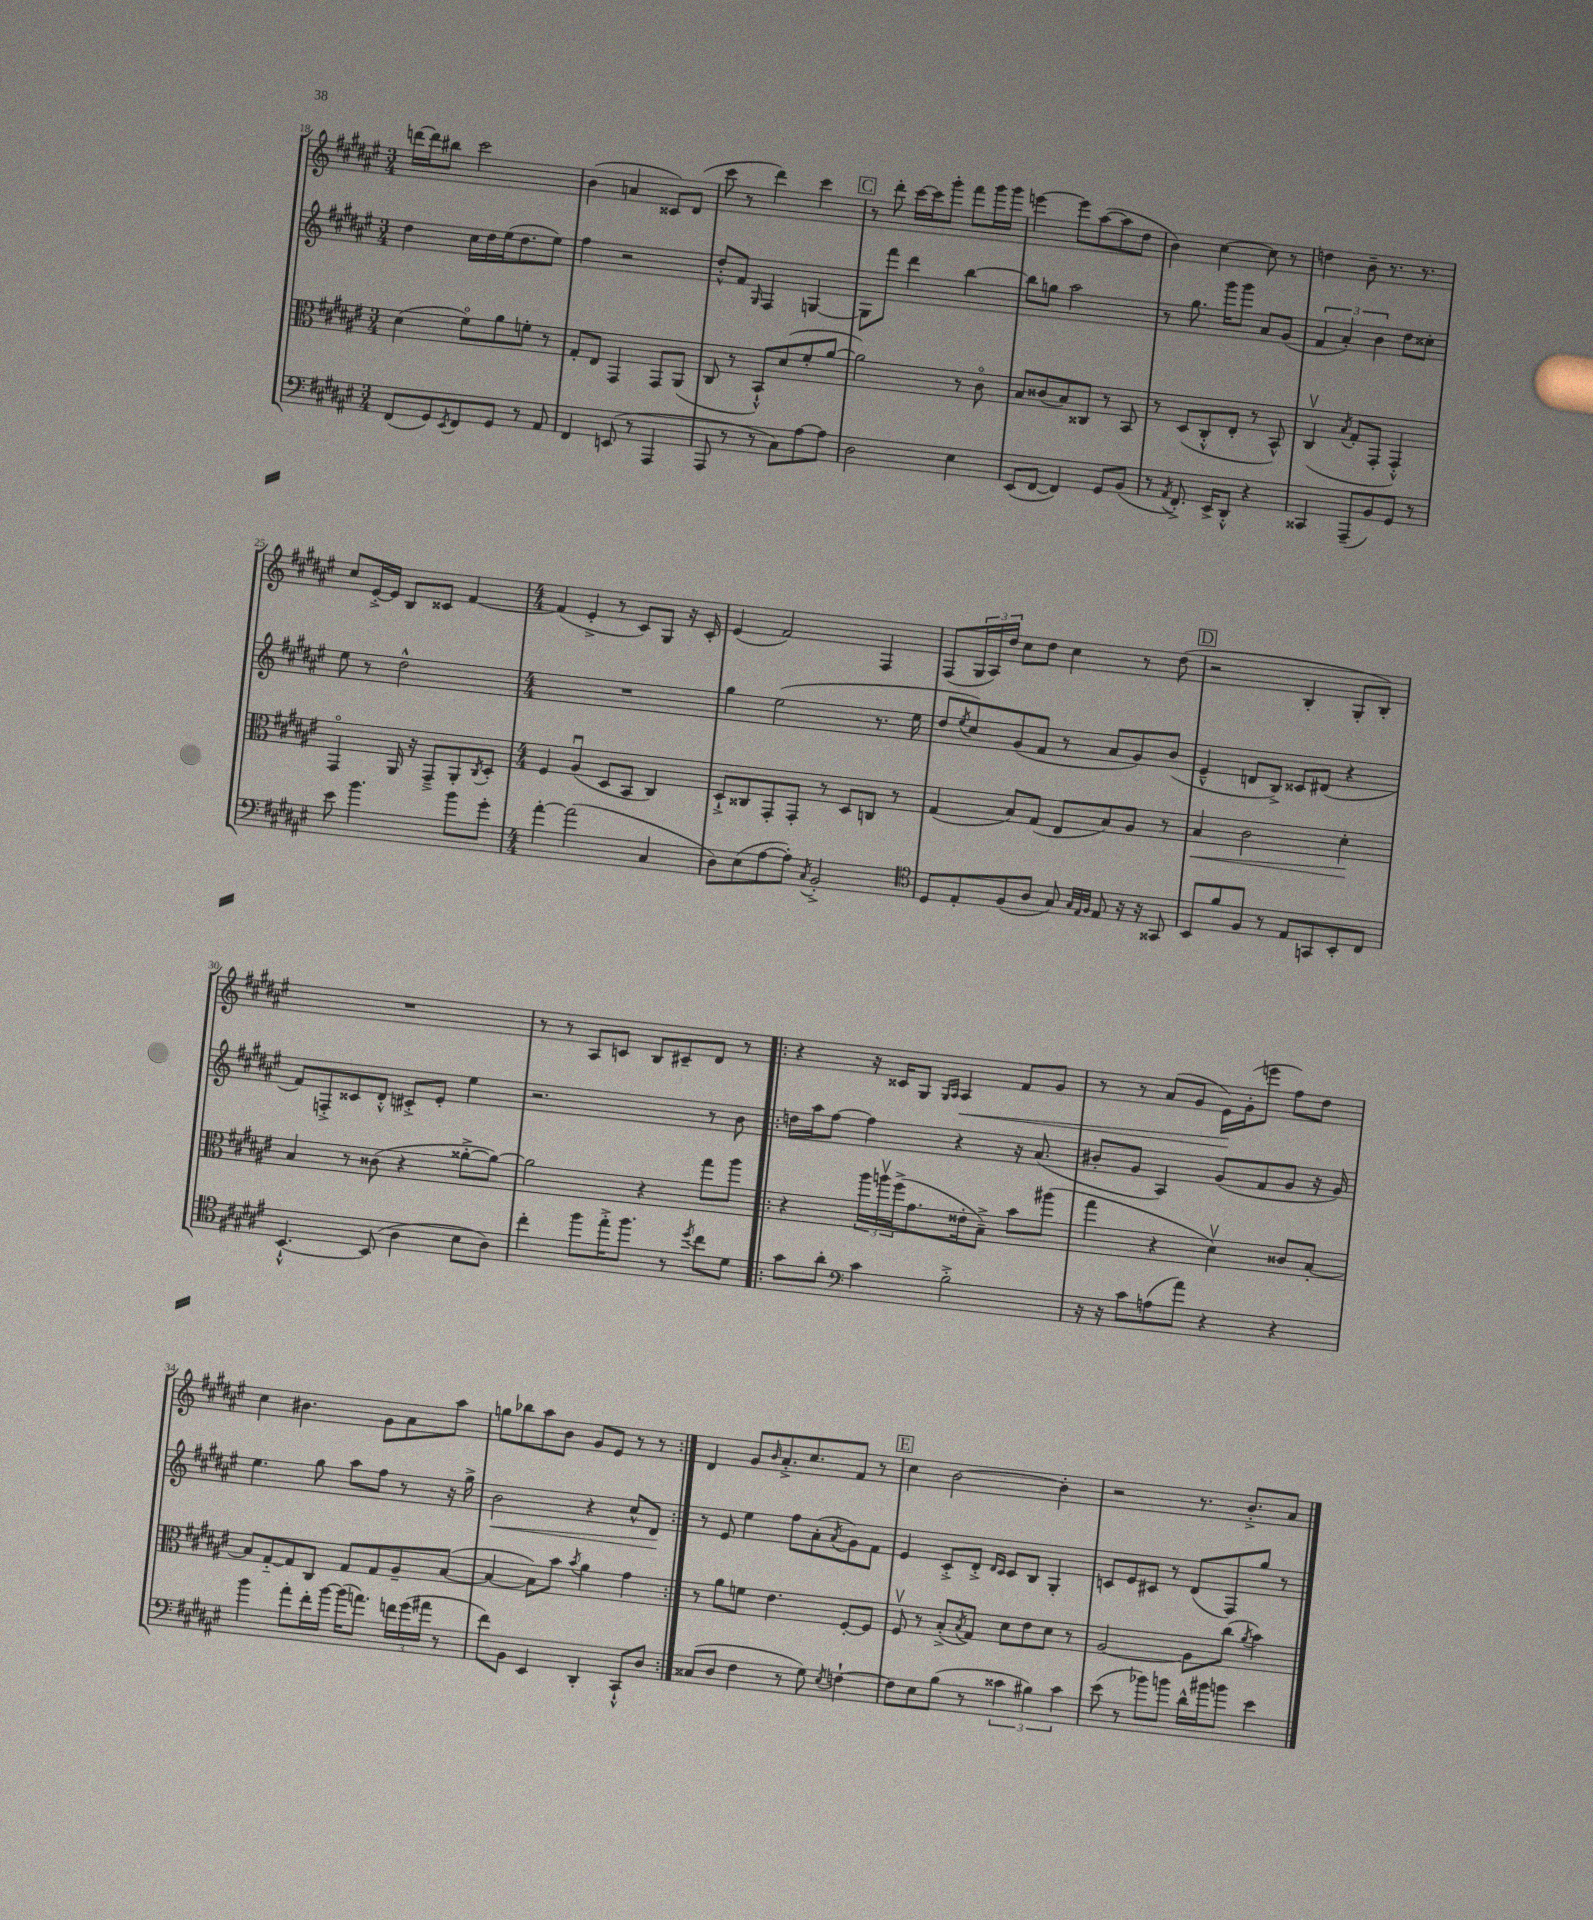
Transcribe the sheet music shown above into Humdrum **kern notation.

**kern	**kern	**kern	**kern
*staff4	*staff3	*staff2	*staff1
*clefF4	*clefC3	*clefG2	*clefG2
*k[f#c#g#d#a#e#]	*k[f#c#g#d#a#e#]	*k[f#c#g#d#a#e#]	*k[f#c#g#d#a#e#]
*M3/4	*M3/4	*M3/4	*M3/4
(8FF#/L	(4d#\	4dd#\	[16ddd\LL
.	.	.	16ddd\]J
8GG#/)	.	.	8bb#\J
8qEE#/	.	.	.
8FF#/	8f#o\L)	16cc#\LL	2ccc#\
.	.	16dd#\	.
8GG#/J	8a#\	(16ee#\J	.
.	.	8.dd#\	.
8r	8f'\J	.	.
8AA#/	8r	8ee#\J)	.
=	=	=	=
4FF#/	8G#'/L	4ff#\	(4b\
.	8E#/J	.	.
(8EE/	4GG#/	2r	4a/
8r	.	.	.
4AAA#/	8GG#/L	.	8c##/L)
.	(8AA#/J	.	(8d#/J
=	=	=	=
8AAA#/	8C#/	8dd#'^^/L	8ccc#\
8r	8r	8f#/J	8r
.	.	16qqG#/	.
8r	8BB`^^/L)	4F#/	4ddd#\)
8C#\L)	(8d#/	.	.
[8A#\	8f#'/	[4G/	4ccc#\
8A#\]J	[8a#/J	.	.
=	=	=	=
2D#\	2a#\])	8G\]L	8r
.	.	8fff#\J	8ddd#'\
.	.	4ddd#\	[16ccc#\LL
.	.	.	16ccc#\]J
.	.	.	8ggg#'\J
4E#\	8r	[4bb\	8fff#\L
.	8c#o\	.	16ggg#\L
.	.	.	16ggg#\JJ
=	=	=	=
(8EE#/L	8B/L	8bb\]L	[4eee\
[8FF#/J	(8c##/	8gg\J	.
4FF#/])	8B/)	2aa#\	8eee\]L
.	8C##/J	.	([8aa#\
8GG#/L	8r	.	8aa#\]
(8BB/J	8BB/	.	8dd#\J
=	=	=	=
8r	8r	8r	4b\)
8qAA#/	.	.	.
8.FF#'^/)	(8D#/L	8.gg#\	.
.	8C#'^^/	.	[4cc#\
16EE#^/LK	.	16ggg#\LK	.
8DD#'^^/J	8E#'/J	8ggg#\J	.
4r	8r	8a#/L	8cc#\]
.	8BB^^/)	(8g#/J	8r
=	=	=	=
4CC##/	(4C#v/	6f#/	4dd\
.	.	6a#'/)	.
.	8qB/	.	.
(8AAA#~/L	8G#'/L	.	8b~\
.	.	6b\	.
8BB/)	8GG#'/J	.	8.r
8GG#/J	4GG#'^^/)	8dd#\L	.
.	.	.	8.r
8r	.	8cc##'\J	.
=	=	=	=
8e#\	4GG#o/	8ee#\	8cc#/L
4.b\	.	8r	[16e#'^/L
.	.	.	16e#/]JJ
.	16AA#/	2dd#^^\	8B/L
.	16r	.	.
.	8GG#~^/L	.	8c##/J
8b\L	8AA#'/	.	[4f#/
.	8qC#/	.	.
8g#'\J	8D#'/J	.	.
=	=	=	=
*M4/4	*M4/4	*M4/4	*M4/4
[4a#'\	4F#/	1r	(4f#/]
(2a#\]	(4A#u/	.	4e#'^/
.	8D#/L	.	8r
.	8BB/J	.	8c#/L)
4C#/	4C#/)	.	8G#/J
.	.	.	16r
.	.	.	16c#'/
=	=	=	=
8D#\L)	8D#`^/L	4gg#\	(4e#/
(8E#\	8C##/	.	.
[8A#\	8GG#'/	(2ee#\	2f#/)
8A#'\]J)	8GG#'/J	.	.
8qC#/	.	.	.
2BB'^/	8r	.	.
.	8D#/L	.	.
.	8C/J	8.r	4F#/
.	8r	.	.
.	.	16ee#\	.
=	=	=	=
*clefC4	*	*	*
8D#/L	(4G#/	8dd#/L	(8F#/L
.	.	8qee#/	.
8E#'/	.	8cc#/)	24G#/L
.	.	.	24A#/)
.	.	.	24dd#/JJ
(8F#/	8B/L)	(8g#/	8cc#\L
8A#/J	(8G#/J	8f#/J	8dd#\J
8G#/)	8E#/L	8r	4cc#\
32qqG#/LLL	.	.	.
32qqE#/	.	.	.
32qqF#/JJJ	.	.	.
8E#/	8B/)	8a#/L	.
16r	8A#/J	8g#/)	8r
16r	.	.	.
8GG##/	8r	(8b/J	(8dd#\
=	=	=	=
8BB/L	4B/	4e#~^^/	2r
8f#/	.	.	.
8F#/J	2c#\	8d/L	.
8r	.	8B^/J)	.
8E#/L	.	8c##/L	4B'/
8GG/	.	(8d#/J	.
8BB'/	4d#'\	4r	8G#'/L
8C#/J	.	.	8B'/J)
=	=	=	=
[4.BB`^^/	4B/	8f#/L)	1r
.	.	8F'^/	.
.	8r	8c##/	.
(8BB/]	(8c##\	8d#'^^/J	.
4A#\	4r	8c#'^/L	.
.	.	8e#'/J	.
8B\L	[8a##'^\L	4ee#\	.
8A#\J)	8a##\_J)	.	.
=	=	=	=
4cc#'\	2a##\]	2.r	8r
.	.	.	8r
8ff#\L	.	.	8A#/L
16ee#'^\K	.	.	8c/J
8.ff#\J	.	.	.
.	4r	.	8B/L
8r	.	.	8c#~/
8qdd#/	.	.	.
8cc#\L	8gg#\L	8r	8d#/J
8d#\J	8aa#\J	8b\	8r
=!|:	=!|:	=!|:	=!|:
8g#\L	4r	16dd\LL	4r
.	.	16aa#\J	.
8a#'\J	.	[8ff#\J	.
*clefF4	*	*	*
4c#\	24aa#\LL	4ff#\]	16r
.	24aav\	.	.
.	.	.	16c##/LK
.	(24ff#^\J	.	.
.	8.g#\	.	8G#/J
.	.	.	16qqG#/LL
.	.	.	16qqA#/JJ
2B'^\	.	4r	4A#/
.	16e##'\k	.	.
.	8B~^\J)	.	.
.	8b\L	16r	8f#/L
.	.	(8.a#/	.
.	(8aa#\J	.	8g#/J
=	=	=	=
16r	4gg#\	8b#'/L	8r
16r	.	.	.
8c#\L	.	8g#/J	8r
(8A\	4r	4A#/)	(8a#/L
8a#\J)	.	.	8g#/J
4r	4d#v\)	(8g#/L	16e#\LL)
.	.	.	(16g#'\J
.	.	8f#/	8eee\J
4r	8c##/L	8g#/J	8ff#\L)
.	[8B'/J	16r	8dd#\J
.	.	16g#/)	.
=	=	=	=
4b\	8B/]L	4.ee#\	4cc#\
.	[8G#'~/	.	.
8a#'\L	8G#/]	.	4.b#\
16f#'\L	8C#/J	8gg#\	.
[16b\JJ	.	.	.
(16b\]LK	8G#/L	8aa#\L	.
8.a\J)	.	.	.
.	8G#/	8ff#\J	8g#\L
24f\LL	8A#~/	8r	8a#\
(24g#\	.	.	.
24a#\JJ	.	.	.
8r	([8B/J	16r	8aa#\J
.	.	16gg#^\	.
=	=	=	=
8f#\L)	4B/_	2b\	8gg\L
8BB\J	.	.	8bb-\
4EE#/	8B\]L)	.	8aa#\
.	8b\J	.	8b\J
.	8qb/	.	.
4DD#'/	4a#\	4r	8g#/L
.	.	.	8e#/J
8CC#`^^/L	4g#\	8cc#^^/L	8r
8D#/J	.	8d#/J	8r
=:|!	=:|!	=:|!	=:|!
(8C##/L	8r	8r	4d#/
8D#/J	8a#\L	8e#/	.
4F#\	8f\J	4ee#\	8g#/L
.	.	.	16qqb/
.	4.e#\	.	8.a#'^/
8r	.	8ff#\L	.
.	.	.	8.cc#/
8G#\)	.	(8a#'\	.
8qE#/	.	8qa#/	.
[4F`\	[8F#'/L	8g#\)	8f#/J
.	8F#/]J	8f#\J	8r
=	=	=	=
8F\]L	8F#v/	4e#/	4cc#\
8E#\	8r	.	.
(8B\J	(8B'^/L	8c#'^/L	[2b\
.	8qB/	.	.
8r	8G#/J)	8d#'^/J	.
.	.	16qqd#/LL	.
.	.	16qqc#/JJ	.
6c##\	8d#\L	8c#/L	.
.	8e#\	8B/J	.
6B#\)	.	.	.
.	8d#\J	4G#'/	4b'\]
6c##\	.	.	.
.	8r	.	.
=	=	=	=
(8e#\	[2A#/	8c/L	2r
8r	.	8e#/	.
8b-\L)	.	8c#/J	.
8b\J	.	8r	.
16d#^^\LL	8A#\]L	(8d#/L	8.r
16b#\J	.	.	.
8b\J	(8cc#\J	8F#/)	.
.	.	.	8.b'^/L
.	8qa#/	.	.
4e#\	4b\)	8gg#/J	.
.	.	8r	8a#/J
==	==	==	==
*-	*-	*-	*-
